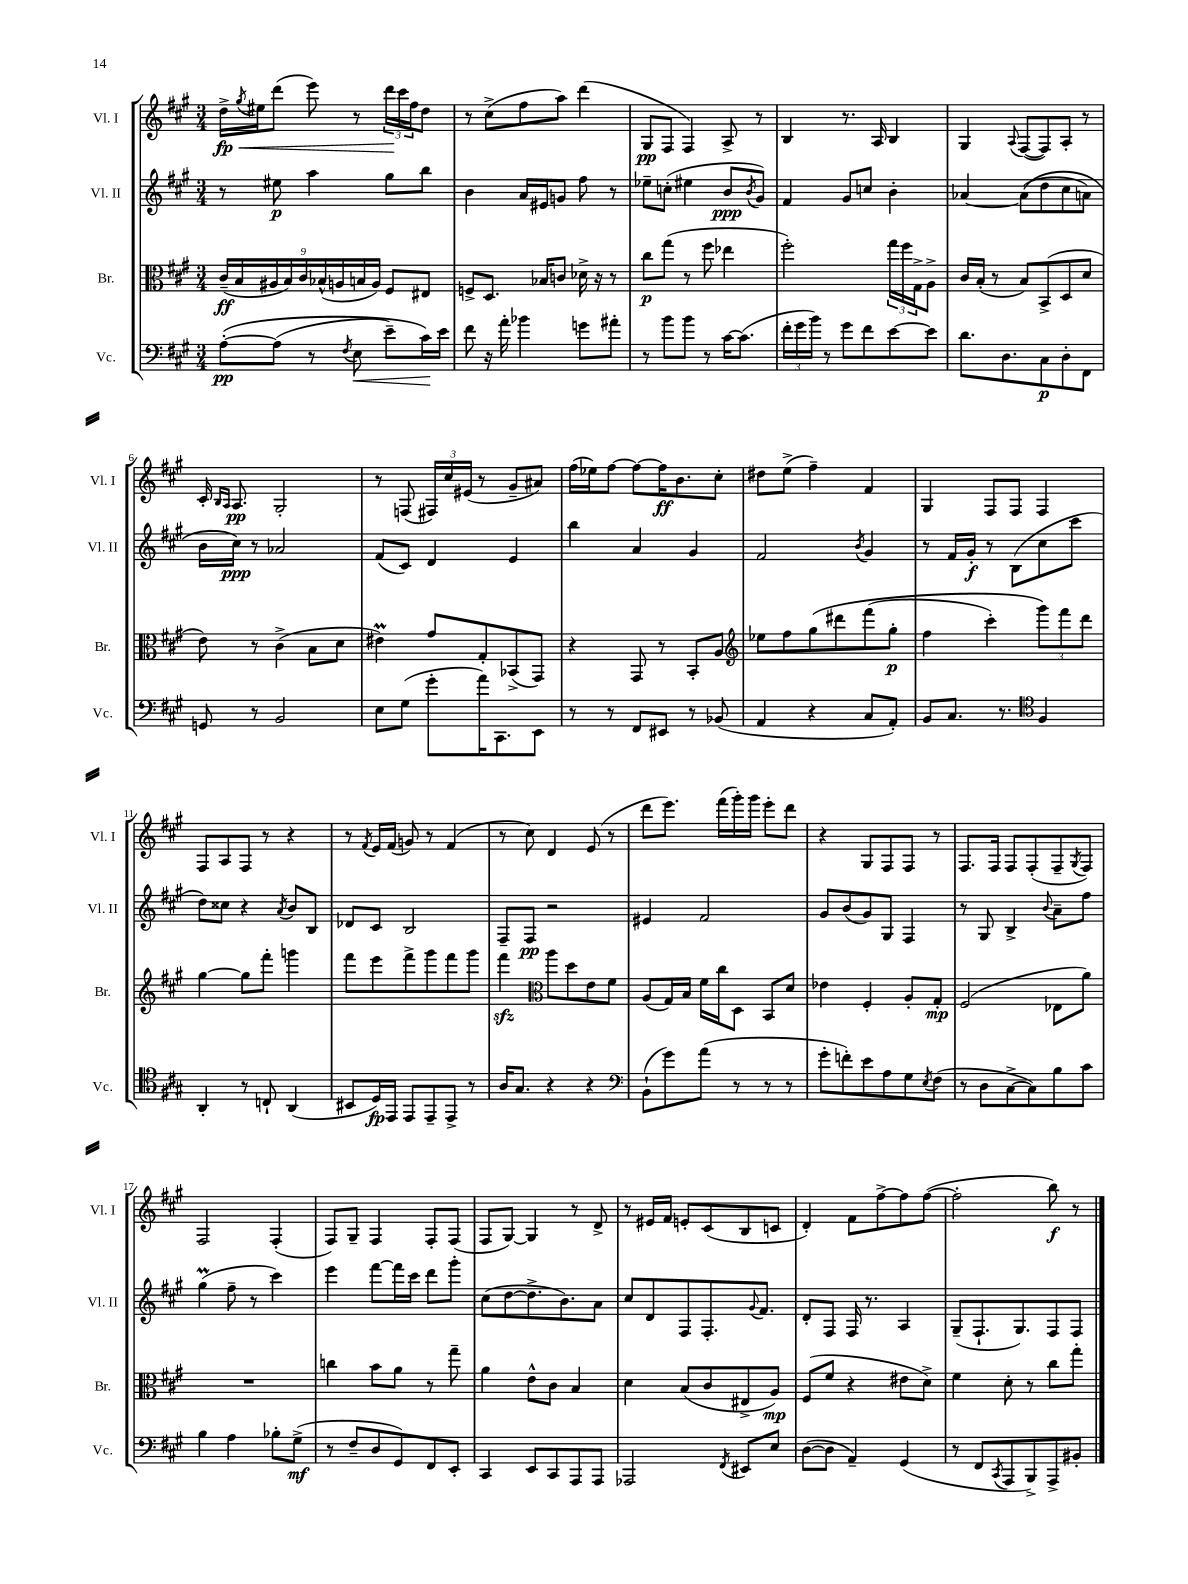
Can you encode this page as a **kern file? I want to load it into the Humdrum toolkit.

**kern	**kern	**kern	**kern
*staff4	*staff3	*staff2	*staff1
*clefF4	*clefC3	*clefG2	*clefG2
*k[f#c#g#]	*k[f#c#g#]	*k[f#c#g#]	*k[f#c#g#]
*M3/4	*M3/4	*M3/4	*M3/4
&([8A'\L	(18c#~/LL	8r	16dd^\LL
.	18B/	.	.
.	.	.	8qgg#/
.	.	.	16ee#\J
.	18A#/	.	.
(8A\]J	.	8ee#\	(8ddd\J
.	18B/)	.	.
.	18c#/	.	.
8r	.	4aa\	8eee\)
.	(18B-^^/	.	.
.	18A/	.	.
8qF#/	.	.	.
8E\	.	.	8r
.	18B/	.	.
.	18A/JJ)	.	.
8e~\L)	8F#/L	8gg#\L	24ddd\LL
.	.	.	24ccc#\
.	.	.	24ff#\J
16c#\L&)	8E#/J	8bb\J	8dd\J
16e\JJ	.	.	.
=	=	=	=
8f#\	8F^/L	4b\	8r
16r	8.D/J	.	(8cc#^\L
16a'\	.	.	.
4b-\	.	16a/LL	8ff#\
.	16B-/LK	16e#/J	.
.	8c/J	8g/J	8aa\J)
8g\L	16d-^\	8ff#\	(4ddd\
.	16r	.	.
8a#'\J	8r	8r	.
=	=	=	=
8r	8cc#\L	8ee-~\L	8G#/L
8b\L	(8gg#\J	(8cc'\J	8F#/J
8b\J	8r	4ee#\	4F#/)
8r	8ff#\	.	.
[16c#\LK	4ee-\	8b/L	8A^/
(8.c#\]J	.	.	.
.	.	8qb/	.
.	.	8g#/J)	8r
=	=	=	=
24f#'\LL	2ff#'\)	4f#/	4B/
24g#\	.	.	.
24b\JJ)	.	.	.
8r	.	.	.
8g#\L	.	8g#/L	8.r
8f#\	.	8cc/J	.
.	.	.	16A/
[8e\	24gg#\LL	4b'\	4B/
.	24ff#\	.	.
.	24G#^\J	.	.
8e\]J	8A^\J	.	.
=	=	=	=
8.d\L	16c#/LL	[4a-/	4G#/
.	(16B'/JJ	.	.
.	8r	.	.
8.D\	.	.	.
.	.	.	8qqA/
.	8B/L)	&((8a-\]L	([8F#/L
8C#\	(8BB^/	8dd\	8F#/])
8D'\	8D/	8cc#\	8A'/J
8FF#\J	8d/J	8a\J)	8r
=	=	=	=
8GG/	8e\)	16b\LL	16c#'/
.	.	.	16qqB/LL
.	.	.	16qqA/JJ
.	.	16cc#\JJ&)	8.A/
8r	8r	8r	.
2BB/	(4c#^\	2a-/	2G#'/
.	8B\L	.	.
.	8d\J	.	.
=	=	=	=
8E\L	4e#\)	(8f#/L	8r
(8G#\J	.	8c#/J)	(8F/
8g#'\L	8g#/L	4d/	24F#/LL)
.	.	.	24cc#/
.	.	.	(24e#/JJ
16a\K)	8G#'/	.	8r
8.CC#\	.	.	.
.	(8BB-^/	4e/	8g#~/L
8EE\J	8GG#/J)	.	8a#/J)
=	=	=	=
8r	4r	4bb\	(16ff#\LL
.	.	.	16ee-\J)
8r	.	.	[8ff#\J
8FF#/L	8GG#/	4a/	8ff#\_L
8EE#/J	8r	.	16ff#\]K
.	.	.	8.b\
8r	8BB'/L	4g#/	.
(8BB-/	8A/J	.	8cc#'\J
=	=	=	=
*	*clefG2	*	*
4AA/	8ee-\L	2f#/	8dd#\L
.	8ff#\	.	(8ee^\J
4r	&(8gg#\	.	4ff#~\)
.	8ddd#\	.	.
.	.	8qb/	.
8C#/L	(8fff#\	4g#/	4f#/
8AA'/J)	8gg#'\J	.	.
=	=	=	=
8BB/L	4ff#\	8r	4G#/
8.C#/J	.	16f#/LL	.
.	.	16g#'/JJ	.
.	4ccc#'\)	8r	8F#/L
8.r	.	.	.
.	.	(8B\L	8F#/J
*clefC4	*	*	*
4F#/	12ggg#\L&)	8cc#\	4F#/
.	12fff#\	.	.
.	.	8ccc#\J	.
.	12ddd\J	.	.
=	=	=	=
4AA'/	[4gg#\	8dd\L)	8F#/L
.	.	8cc##\J	8A/
8r	8gg#\]L	4r	8F#/J
8C`/	8fff#'\J	.	8r
.	.	8qa/	.
(4AA/	4ggg\	8b/L	4r
.	.	8B/J	.
=	=	=	=
8BB#/L	8fff#\L	8d-/L	8r
.	.	.	8qf#/
16D/L)	8eee\	8c#/J	16e/LL
16EE/JJ	.	.	(16f#/JJ
8EE/L	8fff#^\	2B/	8g/)
8EE~/	8ggg#\	.	8r
8EE^/J	8fff#\	.	(4f#/
8r	8ggg#\J	.	.
=	=	=	=
16A/LK	4fff#\	8F#~/L	8r
8.G#/J	.	.	.
.	.	8F#/J	8cc#\)
*	*clefC3	*	*
4r	8aa\L	2r	4d/
.	8dd\	.	.
4r	8e\	.	(8e/
.	8f#\J	.	8r
=	=	=	=
*clefF4	*	*	*
(8BB`\L	(8A/L	4e#/	8ddd\L
8g#\)	16G#/L)	.	8.eee\J)
.	16B/JJ	.	.
(8a\J	16f#\LL	2f#/	.
.	16cc#\J	.	(16fff#\LL
8r	8D\J	.	16ggg#'\)
.	.	.	16ggg#\JJ
8r	8BB/L	.	8eee'\L
8r	8d/J	.	8ddd\J
=	=	=	=
8g#'\L	4e-\	8g#/L	4r
8f'\)	.	(8b/	.
8e\	4F#'/	8g#/)	8G#/L
8A\	.	8G#/J	8F#/
8G#\	8A'/L	4F#/	8F#/J
8qE/	.	.	.
(8F#\J	8G#'/J	.	8r
=	=	=	=
8r	(2F#/	8r	8.F#/L
8D\L	.	8G#/	.
.	.	.	16F#/Jk
[8C#^\	.	4B^/	8F#/L
8C#\])	.	.	(8F#'/
.	.	8qqb/	.
8B\	8E-\L	8a~\L	8F#~/
.	.	.	8qG#/
8c#\J	8a\J)	8ff#\J	8F#/J)
=	=	=	=
4B\	2.r	(4gg#\	2F#/
4A\	.	8ff#~\	.
.	.	8r	.
8B-'\L	.	4ccc#\)	(4F#'/
(8G#^\J	.	.	.
=	=	=	=
8r	4cc\	4eee\	8F#/L)
8F#~/L	.	.	8G#~/J
8D/	8b\L	[8fff#\L	4F#/
8GG#/)	8a\J	16fff#\]L	.
.	.	16ccc#\JJ	.
8FF#/	8r	8ddd\L	8F#'/L
8EE'/J	8gg#~\	8ggg#'\J	(8F#/J
=	=	=	=
4CC#/	4a\	(8cc#\L	8F#/L
.	.	[8dd\	[8G#/J)
8EE/L	8e^^\L	8.dd^\]	4G#/]
8CC#/	8c#\J	.	.
.	.	8.b\)	.
8AAA/	4B/	.	8r
8AAA/J	.	8a\J	8d^/
=	=	=	=
2AAA-/	4d\	8cc#/L	8r
.	.	8d/	16e#/LL
.	.	.	16f#/JJ
.	(8B/L	8F#/	8e'/L
.	8c#/	8.F#'/	(8c#/
8qFF#/	.	.	.
8EE#/L	8E#^/	.	8B/
.	.	8qqg#/	.
.	.	8.f#/J	.
8E/J	8A/J)	.	8c/J
=	=	=	=
([8D\L	(8F#/L	8d'/L	4d'/)
8D\]J	8f#/J	8F#/J	.
4AA~/)	4r	16F#/	8f#\L
.	.	8.r	.
.	.	.	[8ff#^\
(4GG#/	8e#\L	4A/	8ff#\]
.	8d^\J)	.	([8ff#\J
=	=	=	=
8r	4f#\	(8G#~/L	2ff#'\]
8FF#/L	.	8.F#`/	.
8qCC#/	.	.	.
8AAA/	8d'\	.	.
.	.	8.G#/)	.
8BBB^/)	8r	.	.
8AAA^/	8cc#\L	8F#/	8bb\)
8BB#'/J	8gg#'\J	8F#/J	8r
==	==	==	==
*-	*-	*-	*-
